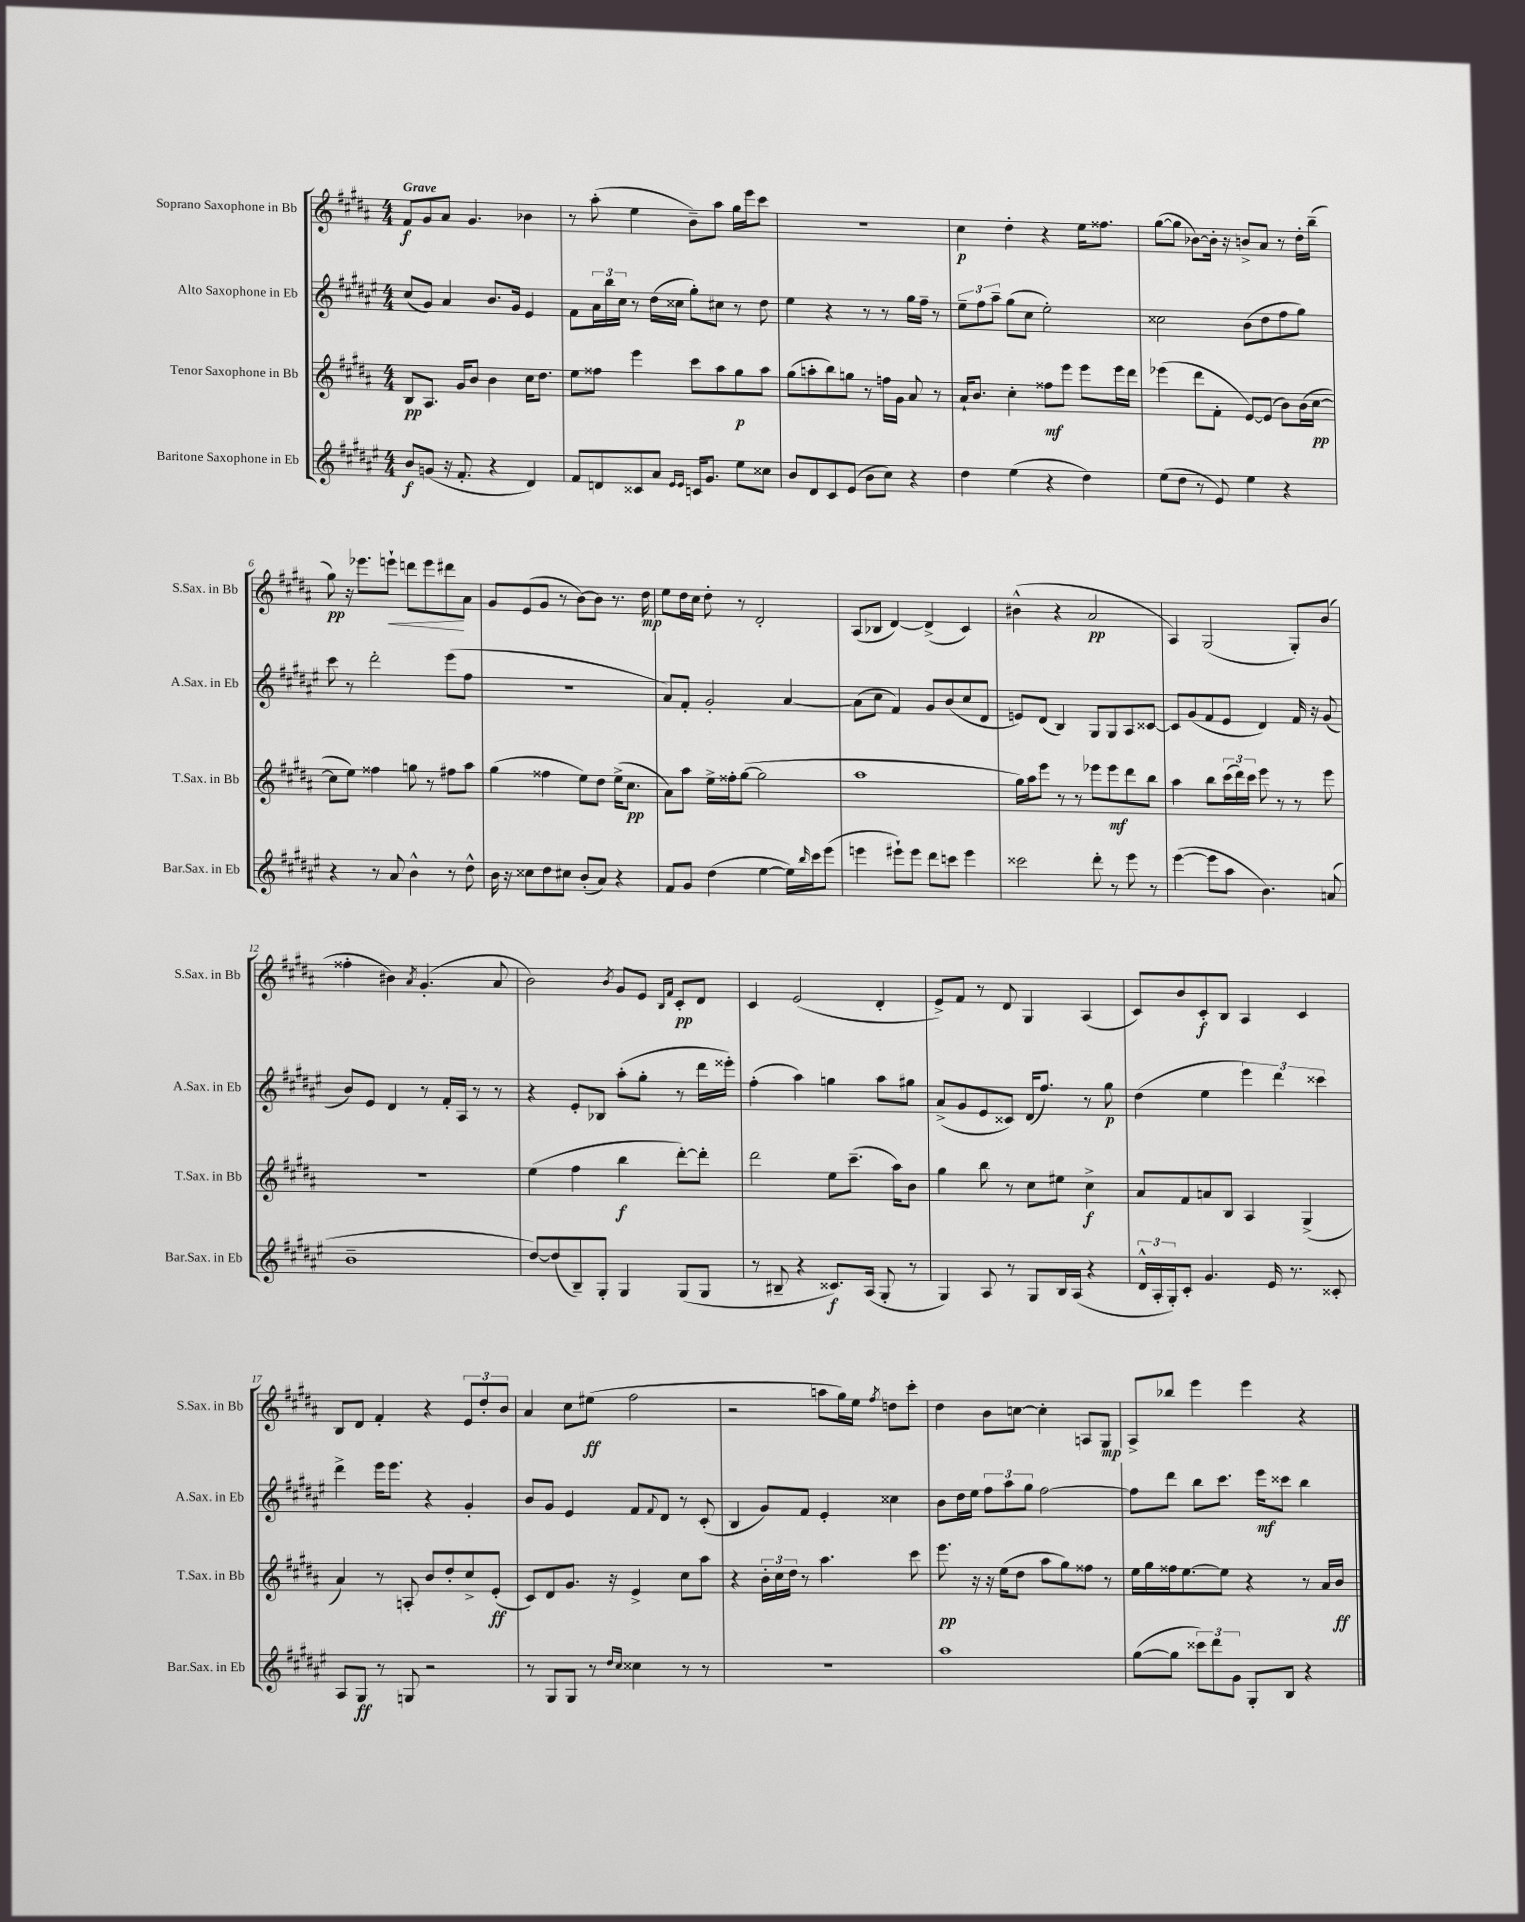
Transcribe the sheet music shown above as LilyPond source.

<<
\new StaffGroup <<
\new Staff = "s0" \with { instrumentName = "Soprano Saxophone in Bb" shortInstrumentName = "S.Sax. in Bb" } {
    \clef treble \key b \major \numericTimeSignature \time 4/4 \tempo "Grave"
    fis'8\f gis'8 ais'8 gis'4. bes'4 |
    r8 ais''8-.( e''4 b'8--) ais''8 gis''16 e'''16 cis'''8 |
    R1 |
    cis''4\p dis''4-. r4 e''16 fisis''8. |
    gis''8~( gis''8 bes'8~) bes'16-. r16 b'8-> ais'8 r8 dis''16-. b''16--( |
    gis''8\pp) r16 ees'''8. e'''8-!\< d'''8 e'''8 dis'''8\! ais'8 |
    gis'8 e'8( gis'8 r8 b'8~) b'8 r8. dis''16\mp |
    e''8 dis''16 cis''16 dis''8-. r8 dis'2-. |
    ais8( bes8 dis'4~) dis'4->( cis'4) |
    bis'4-^( r4 ais'2\pp |
    ais4) gis2( gis8-.) b'8( |
    fisis''4-. bis'4) \acciaccatura { ais'8 } gis'4.-.( ais'8 |
    b'2) \acciaccatura { b'8 } gis'8 e'8 \grace { b16 fis'16 } cis'8-.\pp dis'8 |
    cis'4 e'2( dis'4-. |
    e'8->) fis'8 r8 dis'8 gis4 ais4( |
    cis'8) b'8 cis'8-.\f b8 ais4 cis'4 |
    b8 dis'8 fis'4-. r4 \tuplet 3/2 { e'8 dis''8-. b'8 } |
    ais'4 cis''8 eis''8\ff( fis''2 |
    r2 a''8 gis''16) e''16 \acciaccatura { fis''8 } d''8 cis'''8-. |
    dis''4 b'8 c''8~ c''4-. a8 gis8\mp |
    ais8-> bes''8 e'''4 e'''4 r4 \bar "|." |
}
\new Staff = "s1" \with { instrumentName = "Alto Saxophone in Eb" shortInstrumentName = "A.Sax. in Eb" } {
    \clef treble \key fis \major \numericTimeSignature \time 4/4
    cis''8( gis'8) ais'4 b'8. gis'16 eis'4 |
    fis'8 \tuplet 3/2 { ais'16 b''16 cis''16 } r8 dis''16( cisis''16 gis''8-.) cis''8 r8 dis''8 |
    eis''4 r4 r8 r8 gis''16 fis''16-- r8 |
    \tuplet 3/2 { eis''8-- fis''8 ais''8-- } gis''8( cis''8 eis''2-.) |
    cisis''2 b'8( dis''8 fis''8 gis''8) |
    cis'''8 r8 dis'''2-. eis'''8( fis''8 |
    R1 |
    ais'8) fis'8-. gis'2-. ais'4~ |
    ais'8( cis''8 fis'4) gis'8 b'8( cis''8 dis'8 |
    e'8) dis'8( b4) gis8 gis8 ais8 cisis'8~ |
    cisis'8 gis'8( fis'8 eis'8 dis'4) fis'16 r16 gis'8( |
    b'8) eis'8 dis'4 r8 fis'16-. ais16 r8 r8 |
    r4 eis'8-. bes8 ais''8-.( gis''8-. r8 dis'''16 eisis'''16-.) |
    fis''4-.( ais''4) g''4 ais''8 gis''8 |
    ais'8->( gis'8 eis'8 cisis'8) dis'16( fis''8.) r8 gis''8\p |
    dis''4( eis''4 \tuplet 3/2 { eis'''4) dis'''4 cisis'''4 } |
    dis'''4-> eis'''16 eis'''8. r4 gis'4-. |
    b'8 gis'8 eis'4 fis'8 \appoggiatura { fis'8 } dis'8 r8 cis'8-.( |
    b4 gis'8) fis'8 eis'4-. cisis''4 |
    b'8 dis''16 eis''16 \tuplet 3/2 { fis''8 ais''8 gis''8 } fis''2~ |
    fis''8 dis'''8 b''8 cis'''8. eis'''16\mf cisis'''8 b''4 \bar "|." |
}
\new Staff = "s2" \with { instrumentName = "Tenor Saxophone in Bb" shortInstrumentName = "T.Sax. in Bb" } {
    \clef treble \key b \major \numericTimeSignature \time 4/4
    b8\pp ais8. gis'16 b'8 b'4 cis''16 dis''8. |
    e''8 fisis''8 e'''4 cis'''8 ais''8 gis''8\p ais''8 |
    gis''8( a''8-. b''8) g''8 r8 f''16 gis'16 ais'8 r8 |
    ais'16-! b'8. cis''4-. fisis''8\mf e'''8 e'''8 e'''16 dis'''16 |
    ees'''4( dis'''8 fis'8-. e'8~) e'8( b'8) b'16( cis''16~\pp |
    cis''8 e''8) fisis''4 g''8 r8 fis''8 ais''8 |
    gis''4( fisis''4 e''8) dis''8 e''16->( cis''8.\pp |
    ais'8) ais''8 e''16-> fisis''16-. gis''8~( gis''2 |
    ais''1 |
    gis''16) ais''16 e'''8 r8 r8 ees'''8 ees'''8\mf dis'''8 b''8 |
    ais''4 b''8 \tuplet 3/2 { cis'''16( dis'''16) cis'''16 } e'''8 r8 r8 e'''8 |
    R1 |
    e''4( fis''4 b''4\f dis'''8~-.) dis'''8-. |
    dis'''2 e''8 cis'''8.--( ais''16) b'8 |
    gis''4 b''8 r8 cis''8 eis''8 cis''4->\f |
    ais'8 fis'8 a'8 b8 ais4 gis4->( |
    ais'4) r8 a8-. b'8 dis''8-. cis''8-> e'8-.\ff( |
    cis'8) dis'8 gis'8. r16 e'4-> cis''8 ais''8 |
    r4 \tuplet 3/2 { b'16-. cis''16 dis''16 } r8 ais''4. cis'''8 |
    e'''8.\pp r16 r16 e''16( dis''8 ais''8 gis''8) fisis''8 r8 |
    e''16 gis''16 fisis''16 e''8.~ e''8 r4 r8 ais'16 b'16\ff \bar "|." |
}
\new Staff = "s3" \with { instrumentName = "Baritone Saxophone in Eb" shortInstrumentName = "Bar.Sax. in Eb" } {
    \clef treble \key fis \major \numericTimeSignature \time 4/4
    b'8\f g'8( r16 fis'8.-. r4 dis'4) |
    fis'8 d'8 cisis'8 ais'8 \grace { eis'16 eis'16 } c'16 gis'8. eis''8 cisis''8 |
    b'8 dis'8 cis'8 eis'8( b'8 cis''8) r4 |
    dis''4 eis''4( r4 dis''4) |
    eis''8( dis''8 r8 eis'8) eis''4 r4 |
    r4 r8 ais'8 b'4-^ r8 dis''8-^ |
    b'16 r16 cisis''8 dis''8 cis''8 b'8-.( ais'8) r4 |
    fis'8 gis'8 dis''4( eis''4~ eis''16) \grace { b''16 } cis'''16 eis'''8( |
    e'''4 eis'''8-!) eis'''8 dis'''8 c'''8 eis'''4 |
    cisis'''2 dis'''8-. r8 eis'''8 r8 |
    eis'''4~( eis'''8 ais''8 b'4.) a'8( |
    b'1-- |
    dis''8~) dis''8( b8--) gis8-. gis4 gis8( gis8 |
    r8 bis8-- r4 cisis'8.\f) ais16( gis8-. r8 |
    gis4) ais8 r8 gis8 b16 ais16( r4 |
    \tuplet 3/2 { dis'16-^ ais16-. gis16-.) } cis'8-. gis'4. eis'16 r8. cisis'8-. |
    ais8 gis8\ff r8 g8 r2 |
    r8 gis8 gis8 r8 \grace { dis''16 cis''16 } cisis''4 r8 r8 |
    R1 |
    ais''1 |
    gis''8~( gis''8 \tuplet 3/2 { cisis'''8) dis'''8 gis'8 } gis8-. b8 r4 \bar "|." |
}
>>
>>
